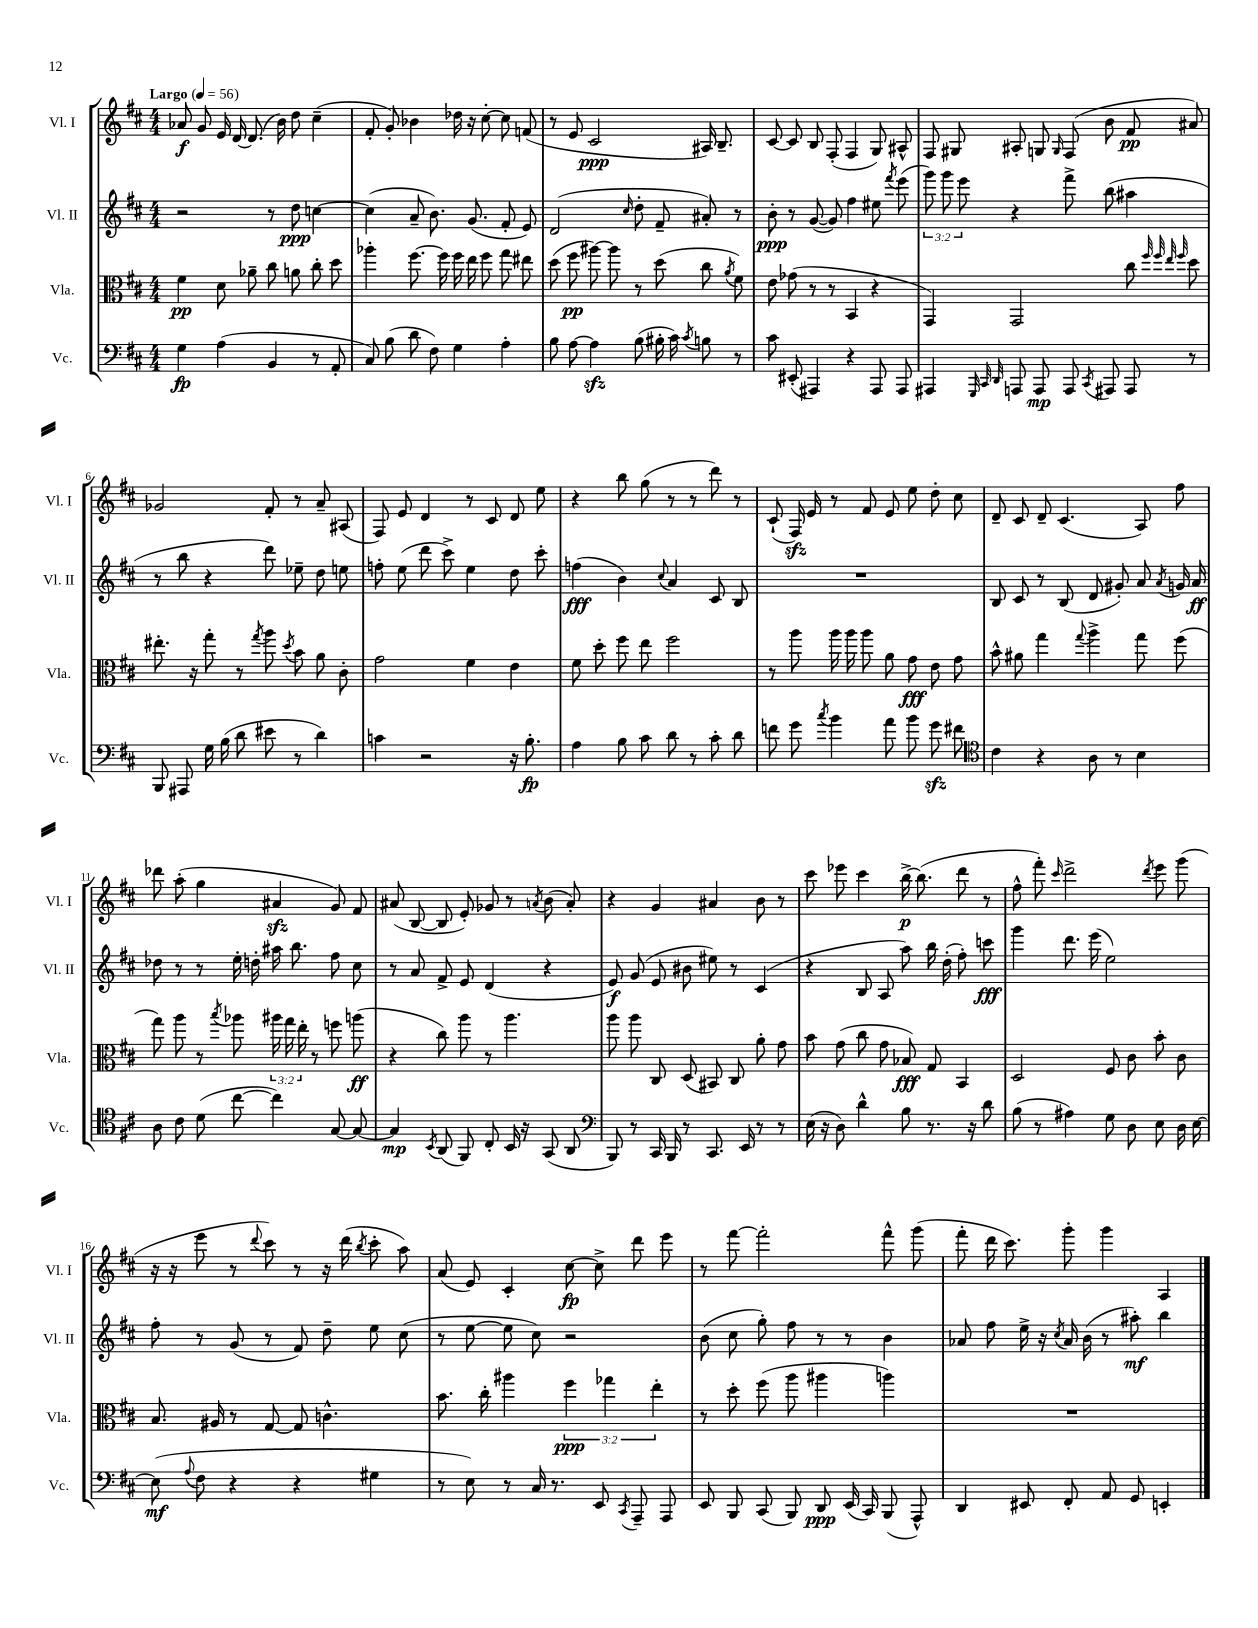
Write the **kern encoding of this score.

**kern	**dynam	**kern	**dynam	**kern	**dynam	**kern	**dynam
*part4	*part4	*part3	*part3	*part2	*part2	*part1	*part1
*staff4	*staff4	*staff3	*staff3	*staff2	*staff2	*staff1	*staff1
*I"Vc.	*	*I"Vla.	*	*I"Vl. II	*	*I"Vl. I	*
*I'Vc.	*	*I'Vla.	*	*I'Vl. II	*	*I'Vl. I	*
*clefF4	*	*clefC3	*	*clefG2	*	*clefG2	*
*k[f#c#]	*	*k[f#c#]	*	*k[f#c#]	*	*k[f#c#]	*
*M4/4	*	*M4/4	*	*M4/4	*	*M4/4	*
*MM56	*	*MM56	*	*MM56	*	*MM56	*
=1	=1	=1	=1	=1	=1	=1	=1
!	!	!	!	!	!	!LO:TX:a:B:t=Largo	!
4G\	fp	4f#\	pp	2r	.	8a-X/	f
.	.	.	.	.	.	8g/	.
(4A\	.	8d\	.	.	.	16e/	.
.	.	.	.	.	.	[16d/	.
.	.	8a-X~\	.	.	.	(8.d/]	.
4BB/	.	8cc#\	.	8r	.	.	.
.	.	.	.	.	.	16b\)	.
.	.	8an\	.	8dd\	ppp	8dd\	.
8r	.	8cc#'\	.	[4ccn\	.	(4cc#~\	.
8AA'/	.	8dd\	.	.	.	.	.
=2	=2	=2	=2	=2	=2	=2	=2
8C#/)	.	4aa-X'\	.	(4cc\]	.	8f#'/	.
(8B\	.	.	.	.	.	8g'/)	.
8d\	.	[8.ff#\	.	8a~/	.	4b-X\	.
8F#\)	.	.	.	8.b\)	.	.	.
.	.	16ff#\]	.	.	.	.	.
4G\	.	16ff#\	.	.	.	16dd-X\	.
.	.	16ee\	.	(8.g/	.	16r	.
.	.	8ff#\	.	.	.	[8cc#'\	.
4A'\	.	8gg\	.	8f#'/	.	8cc#\]	.
.	.	8ee#X\	.	8e/)	.	(8fn/	.
=3	=3	=3	=3	=3	=3	=3	=3
8B\	.	(8dd\	.	(2d/	.	8r	.
[8A\	.	8ff#\	pp	.	.	8e/	.
4Azz\]	.	[8aa#X\)	.	.	.	2c#/	ppp
.	.	8aa#\]	.	.	.	.	.
.	.	.	.	16qqcc#/	.	.	.
(8B\	.	8r	.	8dd'\	.	.	.
16B#X'\	.	(8dd\	.	8f#~/	.	.	.
16c#\)	.	.	.	.	.	.	.
8qc#/	.	.	.	.	.	.	.
8Bn\	.	8cc#\	.	8a#X'/)	.	16A#X/)	.
.	.	.	.	.	.	8.B~/	.
.	.	8qa/	.	.	.	.	.
8r	.	8f#\)	.	8r	.	.	.
=4	=4	=4	=4	=4	=4	=4	=4
8c#\	.	8e\	.	8b'\	ppp	[8c#/	.
(8EE#X'/	.	(8g-X\	.	8r	.	8c#/]	.
4AAA#X/)	.	8r	.	([8g/	.	8B/	.
.	.	8r	.	8g/])	.	(8F#'/	.
4r	.	4BB/	.	4ff#\	.	4F#/	.
8AAA#/	.	4r	.	8ee#X\	.	8G/)	.
.	.	.	.	8qfff#/	.	.	.
8AAA#/	.	.	.	(8eee\	.	8A#X^^/	.
=5	=5	=5	=5	=5	=5	=5	=5
4AAA#X/	.	4GG/)	.	12ggg\)	.	8F#/	.
.	.	.	.	12ggg\	.	.	.
.	.	.	.	.	.	8G#X/	.
.	.	.	.	12eee\	.	.	.
32qqGGG/	.	.	.	.	.	.	.
32qqCC#/	.	.	.	.	.	.	.
32qqDD/	.	.	.	.	.	.	.
8AAAn/	.	2GG/	.	4r	.	8A#X'/	.
8AAA/	mp	.	.	.	.	8Gn/	.
.	.	.	.	.	.	16qqG/	.
8AAA/	.	.	.	8fff#^\	.	(8F#/	.
8qCC#/	.	.	.	.	.	.	.
8AAA#X/	.	.	.	(8bb\	.	8b\	.
8AAA#/	.	8cc#\	.	4aa#X\	.	8f#/	pp
.	.	32qqff#/	.	.	.	.	.
.	.	32qqff#/	.	.	.	.	.
.	.	32qqee/	.	.	.	.	.
.	.	32qqff#/	.	.	.	.	.
8r	.	8dd\	.	.	.	8a#X/)	.
!!LO:LB:g=z
=6	=6	=6	=6	=6	=6	=6	=6
8BBB/	.	8.ee#X'\	.	8r	.	2g-X/	.
8AAA#X/	.	.	.	8bb\	.	.	.
.	.	16r	.	.	.	.	.
16G\	.	8gg'\	.	4r	.	.	.
(16B\	.	.	.	.	.	.	.
8d\	.	8r	.	.	.	.	.
.	.	8qgg/	.	.	.	.	.
8e#X\	.	8aa\	.	8ddd\)	.	8f#'/	.
.	.	8qdd/	.	.	.	.	.
8r	.	8b\	.	8ee-X~\	.	8r	.
4d\)	.	8a\	.	8dd\	.	8a~/	.
.	.	8c#'\	.	8een\	.	(8A#X/	.
=7	=7	=7	=7	=7	=7	=7	=7
4cn\	.	2g\	.	8ffn'\	.	8F#/)	.
.	.	.	.	(8ee\	.	8e/	.
2r	.	.	.	8ddd\	.	4d/	.
.	.	.	.	8ccc#^\)	.	.	.
.	.	4f#\	.	4ee\	.	8r	.
.	.	.	.	.	.	8c#/	.
16r	.	4e\	.	8dd\	.	8d/	.
8.B'\	fp	.	.	.	.	.	.
.	.	.	.	8ccc#'\	.	8ee\	.
=8	=8	=8	=8	=8	=8	=8	=8
4A\	.	8f#\	.	(4ffn\	fff	4r	.
.	.	8dd'\	.	.	.	.	.
8B\	.	8ff#\	.	4b\)	.	8bb\	.
8c#\	.	8ee\	.	.	.	(8gg\	.
.	.	.	.	8qqcc#/	.	.	.
8d\	.	2ff#\	.	4a/	.	8r	.
8r	.	.	.	.	.	8r	.
8c#'\	.	.	.	8c#/	.	8ddd\)	.
8d\	.	.	.	8B/	.	8r	.
=9	=9	=9	=9	=9	=9	=9	=9
8fn\	.	8r	.	1r	.	(8c#`/	.
8g\	.	8aa\	.	.	.	16F#zz/)	.
.	.	.	.	.	.	16e/	.
8qcc#/	.	.	.	.	.	.	.
4b\	.	16aa\	.	.	.	8r	.
.	.	16aa\	.	.	.	.	.
.	.	8aa\	.	.	.	8f#/	.
8a\	.	8a\	.	.	.	8e/	.
8b\	.	8g\	fff	.	.	8ee\	.
8gzz\	.	8e\	.	.	.	8dd'\	.
8f#X\	.	8g\	.	.	.	8cc#\	.
=10	=10	=10	=10	=10	=10	=10	=10
*clefC4	*	*	*	*	*	*	*
4c#\	.	8b^^\	.	8B/	.	8d~/	.
.	.	8a#X\	.	8c#/	.	8c#/	.
4r	.	4gg\	.	8r	.	8d~/	.
.	.	.	.	(8B/	.	(4.c#/	.
.	.	8qqgg/	.	.	.	.	.
8A\	.	4aa^\	.	8d/	.	.	.
8r	.	.	.	8g#X'/)	.	.	.
4B\	.	8gg\	.	8a/	.	8A/)	.
.	.	.	.	8qa/	.	.	.
.	.	(8ff#\	.	16gn/	.	8ff#\	.
.	.	.	.	16a/	ff	.	.
!!LO:LB:g=z
=11	=11	=11	=11	=11	=11	=11	=11
8A\	.	8gg\)	.	8dd-X\	.	8ddd-X\	.
8c#\	.	8aa\	.	8r	.	(8aa'\	.
(8d\	.	8r	.	8r	.	4gg\	.
.	.	8qbb/	.	.	.	.	.
[8cc#\	.	8aa-X\	.	16ee'\	.	.	.
.	.	.	.	16ddn'\	.	.	.
4cc#\])	.	24aa#X\	.	16aa#X\	.	4a#Xzz/	.
.	.	24gg\	.	.	.	.	.
.	.	.	.	8.bb\	.	.	.
.	.	24ee'\	.	.	.	.	.
.	.	8r	.	.	.	.	.
[8G/	.	8ffn\	.	8ff#\	.	8g/)	.
8G/_	.	(8aan\	ff	8cc#\	.	8f#/	.
=12	=12	=12	=12	=12	=12	=12	=12
4G/]	mp	4r	.	8r	.	(8a#X/	.
.	.	.	.	8a/	.	[8B/	.
8qBB/	.	.	.	.	.	.	.
(8AA/	.	8cc#\)	.	8f#^/	.	8B/]	.
8FF#/)	.	8aa\	.	8e/	.	8e'/)	.
8C#'/	.	8r	.	(4d/	.	8g-X/	.
16BB/	.	4.aa\	.	.	.	8r	.
16r	.	.	.	.	.	.	.
.	.	.	.	.	.	8qan/	.
(8GG/	.	.	.	4r	.	(8b\	.
8AA/	.	.	.	.	.	8a'/)	.
=13	=13	=13	=13	=13	=13	=13	=13
*clefF4	*	*	*	*	*	*	*
8BBB/)	.	8aa\	.	8e/)	f	4r	.
8r	.	8aa\	.	(8g/	.	.	.
16CC#/	.	8C#/	.	8e/	.	4g/	.
16BBB/	.	.	.	.	.	.	.
8r	.	(8D/	.	8b#X\	.	.	.
8.CC#/	.	8BB#X/)	.	8ee#X\)	.	4a#X/	.
.	.	8C#/	.	8r	.	.	.
16EE/	.	.	.	.	.	.	.
8r	.	8a'\	.	(4c#/	.	8b\	.
8r	.	8g\	.	.	.	8r	.
=14	=14	=14	=14	=14	=14	=14	=14
(16E\	.	8b\	.	4r	.	8ccc#\	.
16r	.	.	.	.	.	.	.
8D\)	.	(8g\	.	.	.	8eee-X\	.
4d^^\	.	8cc#\	.	8B/	.	4ccc#\	.
.	.	8g\	.	8A/	.	.	.
8B\	.	8B-X/)	fff	8aa\)	.	[16bb^\	p
.	.	.	.	.	.	(8.bb\]	.
8.r	.	8G/	.	16bb\	.	.	.
.	.	.	.	(16dd'\	.	.	.
.	.	4BB/	.	8ff#'\)	.	8ddd\	.
16r	.	.	.	.	.	.	.
8d\	.	.	.	8cccn\	fff	8r	.
=15	=15	=15	=15	=15	=15	=15	=15
(8B\	.	2D/	.	4ggg\	.	8ff#^^\	.
8r	.	.	.	.	.	8fff#'\)	.
.	.	.	.	.	.	16qqccc#/	.
4A#X\)	.	.	.	8.ddd\	.	2ddd^\	.
.	.	.	.	(16eee\	.	.	.
8G\	.	8F#/	.	2ee\)	.	.	.
8D\	.	8c#\	.	.	.	.	.
.	.	.	.	.	.	8qddd/	.
8E\	.	8b'\	.	.	.	8eee\	.
16D\	.	8c#\	.	.	.	(8ggg\	.
[16E\	.	.	.	.	.	.	.
!!LO:LB:g=z
=16	=16	=16	=16	=16	=16	=16	=16
(8E\]	mf	8.B/	.	8ff#'\	.	16r	.
.	.	.	.	.	.	16r	.
8qqA/	.	.	.	.	.	.	.
8F#\	.	.	.	8r	.	8eee\	.
.	.	16A#X/	.	.	.	.	.
4r	.	8r	.	(8g/	.	8r	.
.	.	.	.	.	.	8qqddd/	.
.	.	[8G/	.	8r	.	8ccc#\)	.
4r	.	8G/]	.	8f#/)	.	8r	.
.	.	4.cn^^\	.	8dd~\	.	16r	.
.	.	.	.	.	.	(16ddd\	.
.	.	.	.	.	.	8qbb/	.
4G#X\	.	.	.	8ee\	.	8ccc#'\	.
.	.	.	.	(8cc#\	.	8aa\)	.
=17	=17	=17	=17	=17	=17	=17	=17
8r	.	8.b\	.	8r	.	(8a/	.
8E\)	.	.	.	[8ee\	.	8e/)	.
.	.	16cc#'\	.	.	.	.	.
8r	.	4aa#X\	.	8ee\]	.	4c#'/	.
16C#/	.	.	.	8cc#\)	.	.	.
8.r	.	.	.	.	.	.	.
.	.	6ff#\	ppp	2r	.	[8cc#\	fp
8EE/	.	.	.	.	.	8cc#^\]	.
.	.	6gg-X\	.	.	.	.	.
8qCC#/	.	.	.	.	.	.	.
8AAA~/	.	.	.	.	.	8ddd\	.
.	.	6ee'\	.	.	.	.	.
8AAA/	.	.	.	.	.	8eee\	.
=18	=18	=18	=18	=18	=18	=18	=18
8EE/	.	8r	.	(8b\	.	8r	.
8BBB/	.	8dd'\	.	8cc#\	.	[8fff#\	.
(8CC#/	.	(8ff#\	.	8gg'\)	.	2fff#'\]	.
8BBB/)	.	8aa\	.	8ff#\	.	.	.
8DD/	ppp	4aa#X\	.	8r	.	.	.
(16EE/	.	.	.	8r	.	.	.
16CC#/)	.	.	.	.	.	.	.
(8BBB/	.	4aan\)	.	4b\	.	8fff#^^\	.
8AAA^^/)	.	.	.	.	.	(8ggg\	.
=19	=19	=19	=19	=19	=19	=19	=19
4DD/	.	1r	.	8a-X/	.	8fff#'\	.
.	.	.	.	8ff#\	.	16ddd\	.
.	.	.	.	.	.	8.ccc#\)	.
8EE#X/	.	.	.	16ee^\	.	.	.
.	.	.	.	16r	.	.	.
.	.	.	.	8qcc#/	.	.	.
8FF#'/	.	.	.	16a-/	.	8ggg'\	.
.	.	.	.	(16b\	.	.	.
8AA/	.	.	.	8r	.	4ggg\	.
8GG/	.	.	.	8aa#X'\)	mf	.	.
4EEn'/	.	.	.	4bb\	.	4A/	.
==	==	==	==	==	==	==	==
*-	*-	*-	*-	*-	*-	*-	*-
